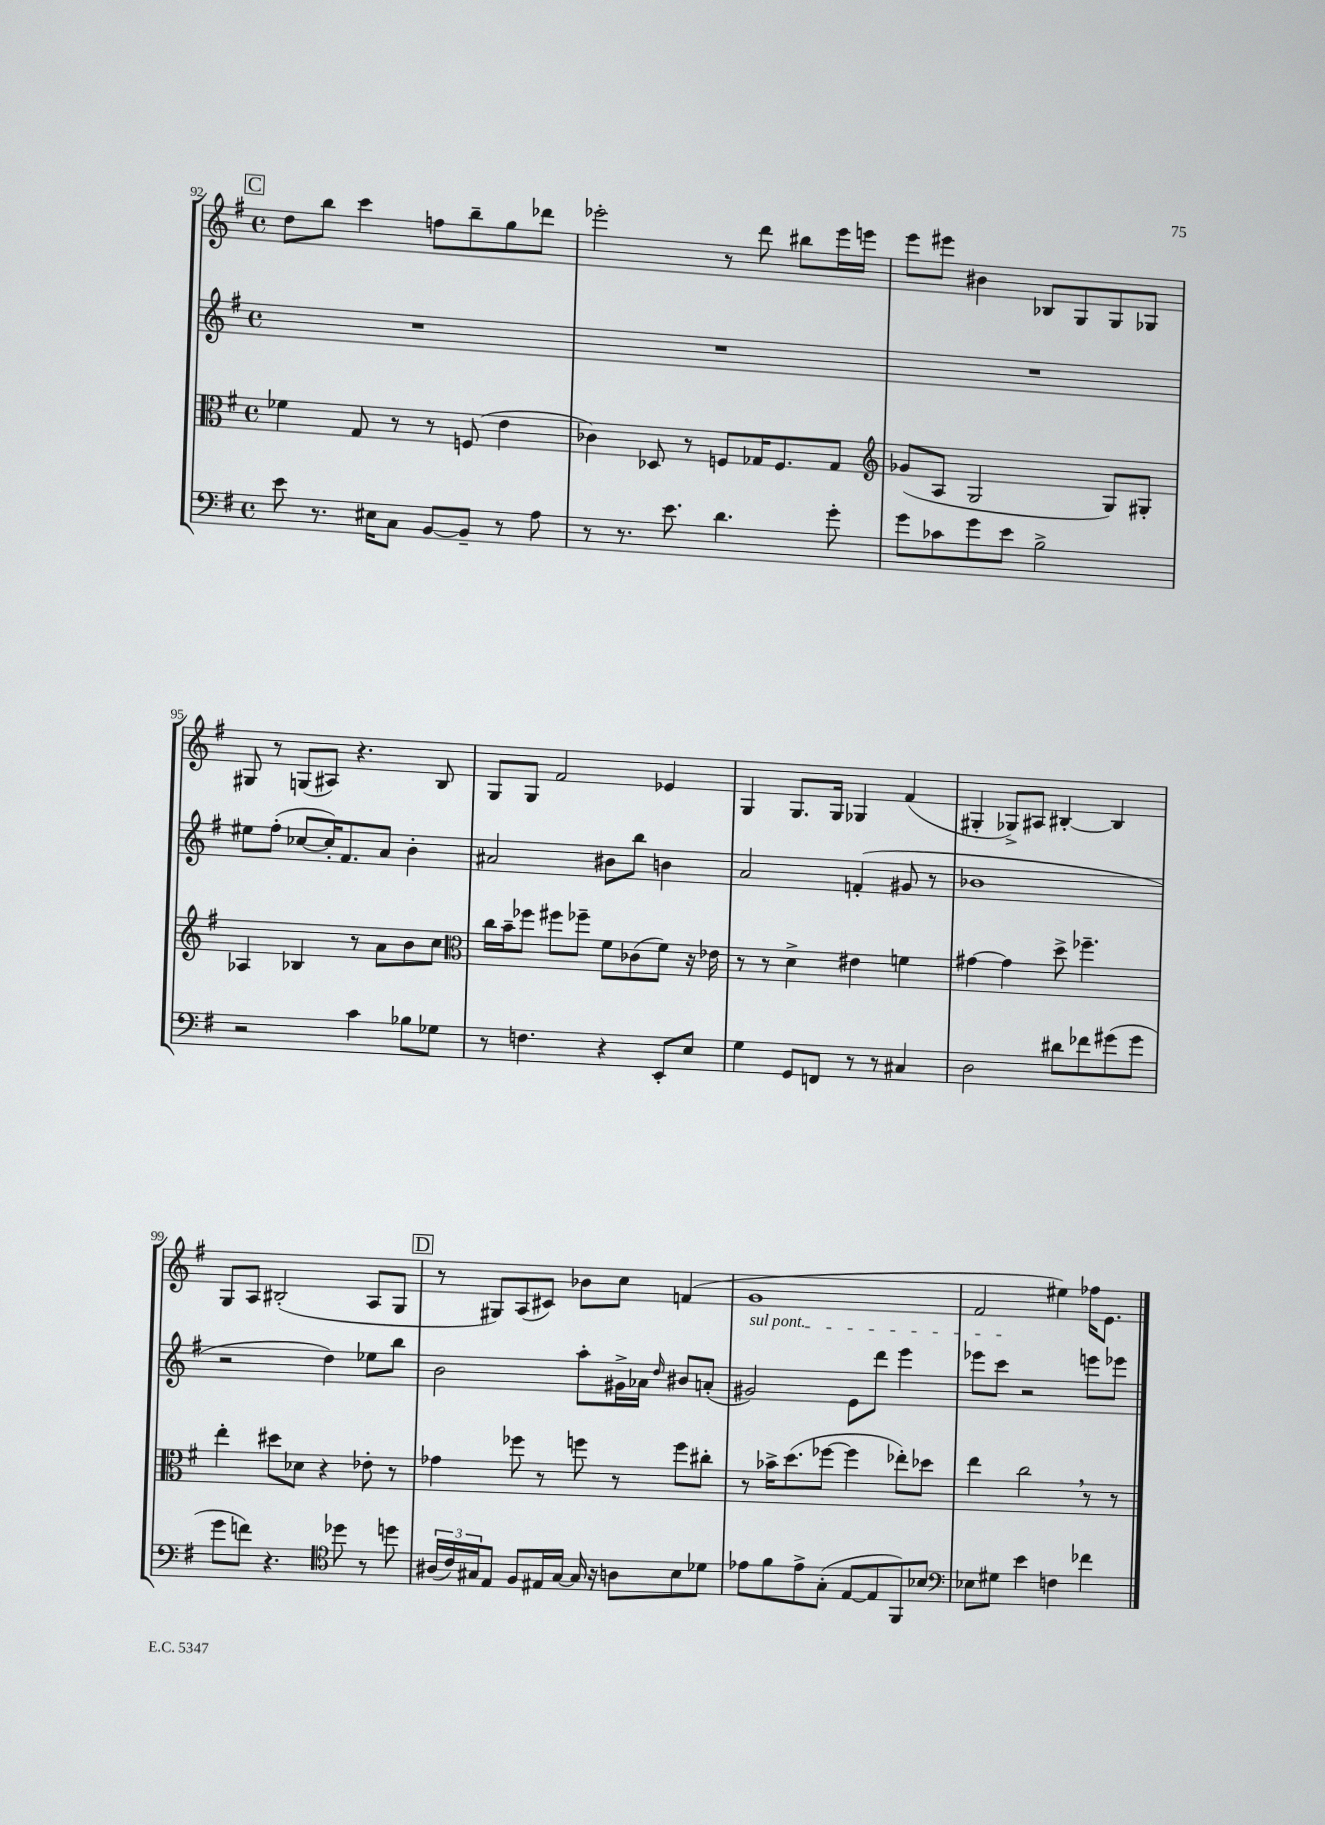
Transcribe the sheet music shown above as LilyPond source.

<<
\new StaffGroup <<
\new Staff = "s0" {
    \clef treble \key g \major \defaultTimeSignature \time 4/4
    \mark \markup { \box "C" } d''8 b''8 c'''4 f''8 b''8-- g''8 des'''8 |
    ees'''2-. r8 d'''8 bis''8 ees'''16 e'''16 |
    e'''8 eis'''8 bis'4 bes8 g8 g8 ges8 |
    gis8 r8 g8( ais8) r4. b8 |
    g8 g8 fis'2 ees'4 |
    g4 g8. g16 ges4 fis'4( |
    gis4-. ges8->) ais8 bis4~-. bis4 |
    g8 a8 bis2-.( a8 g8 |
    \mark \markup { \box "D" } r8 gis8) a8( cis'8) bes'8 c''8 f'4( |
    g'1 |
    fis'2 eis''4) fes''16 e'8. \bar "|." |
}
\new Staff = "s1" {
    \clef treble \key g \major \defaultTimeSignature \time 4/4
    \mark \markup { \box "C" } R1 |
    R1 |
    R1 |
    eis''8 fis''8-.( ces''8~ ces''16-.) fis'8. a'8 b'4-. |
    ais'2 bis'8 b''8 b'4 |
    a'2 f'4-.( gis'8 r8 |
    bes'1 |
    r2 d''4) ees''8 b''8 |
    \mark \markup { \box "D" } b'2 a''8-. gis'16-> aes'16 \grace { d''16 } bis'8 a'8-.( |
    \once \override TextSpanner.bound-details.left.text = \markup { \italic "sul pont." } gis'2\startTextSpan) e'8 d'''8 e'''4 |
    ees'''8 c'''8\stopTextSpan r2 e'''8 ees'''8 \bar "|." |
}
\new Staff = "s2" {
    \clef alto \key g \major \defaultTimeSignature \time 4/4
    \mark \markup { \box "C" } fes'4 g8 r8 r8 f8( e'4 |
    ces'4) des8 r8 f8 ges16 f8. ges8 |
    \clef treble ges'8( a8 g2 g8) gis8-. |
    aes4 bes4 r8 a'8 b'8 c''8 |
    \clef alto c''16 b'16-- fes''8 fis''8 fes''8-- fis'8 ces'8( fis'8) r16 ees'16 |
    r8 r8 d'4-> eis'4 f'4 |
    gis'4~ gis'4 d''8-> fes''4.-- |
    e''4-. dis''8 des'8 r4 ees'8-. r8 |
    \mark \markup { \box "D" } ges'4 fes''8 r8 f''8 r8 f''8 cis''8-. |
    r8 bes'16-> d''8.( fes''8~ fes''4 ees''8-.) des''8 |
    e''4 c''2 \breathe r8 r8 \bar "|." |
}
\new Staff = "s3" {
    \clef bass \key g \major \defaultTimeSignature \time 4/4
    \mark \markup { \box "C" } e'8 r8. eis16 c8 b,8~ b,8-- r8 a8 |
    r8 r8. e'8. d'4. g'8-. |
    g'8 ces'8 g'8 e'8 b2-> |
    r2 c'4 bes8 ges8 |
    r8 f4. r4 e,8-. e8 |
    g4 g,8 f,8 r8 r8 cis4 |
    d2 dis'8 fes'8 gis'8( gis'8 |
    g'8 f'8) r4. \clef tenor des''8 r8 d''8 |
    \mark \markup { \box "D" } \tuplet 3/2 { ais16( c'16) gis16 } e8 fis8 eis16 gis16~ gis16 r16 a8 b8 des'8 |
    ees'8 fis'8 ees'8-> g8-.( e8~ e8 fis,8) bes8 |
    \clef bass ees8 gis8 e'4 f4 fes'4 \bar "|." |
}
>>
>>
\layout { \context { \Score currentBarNumber = #92 } }
